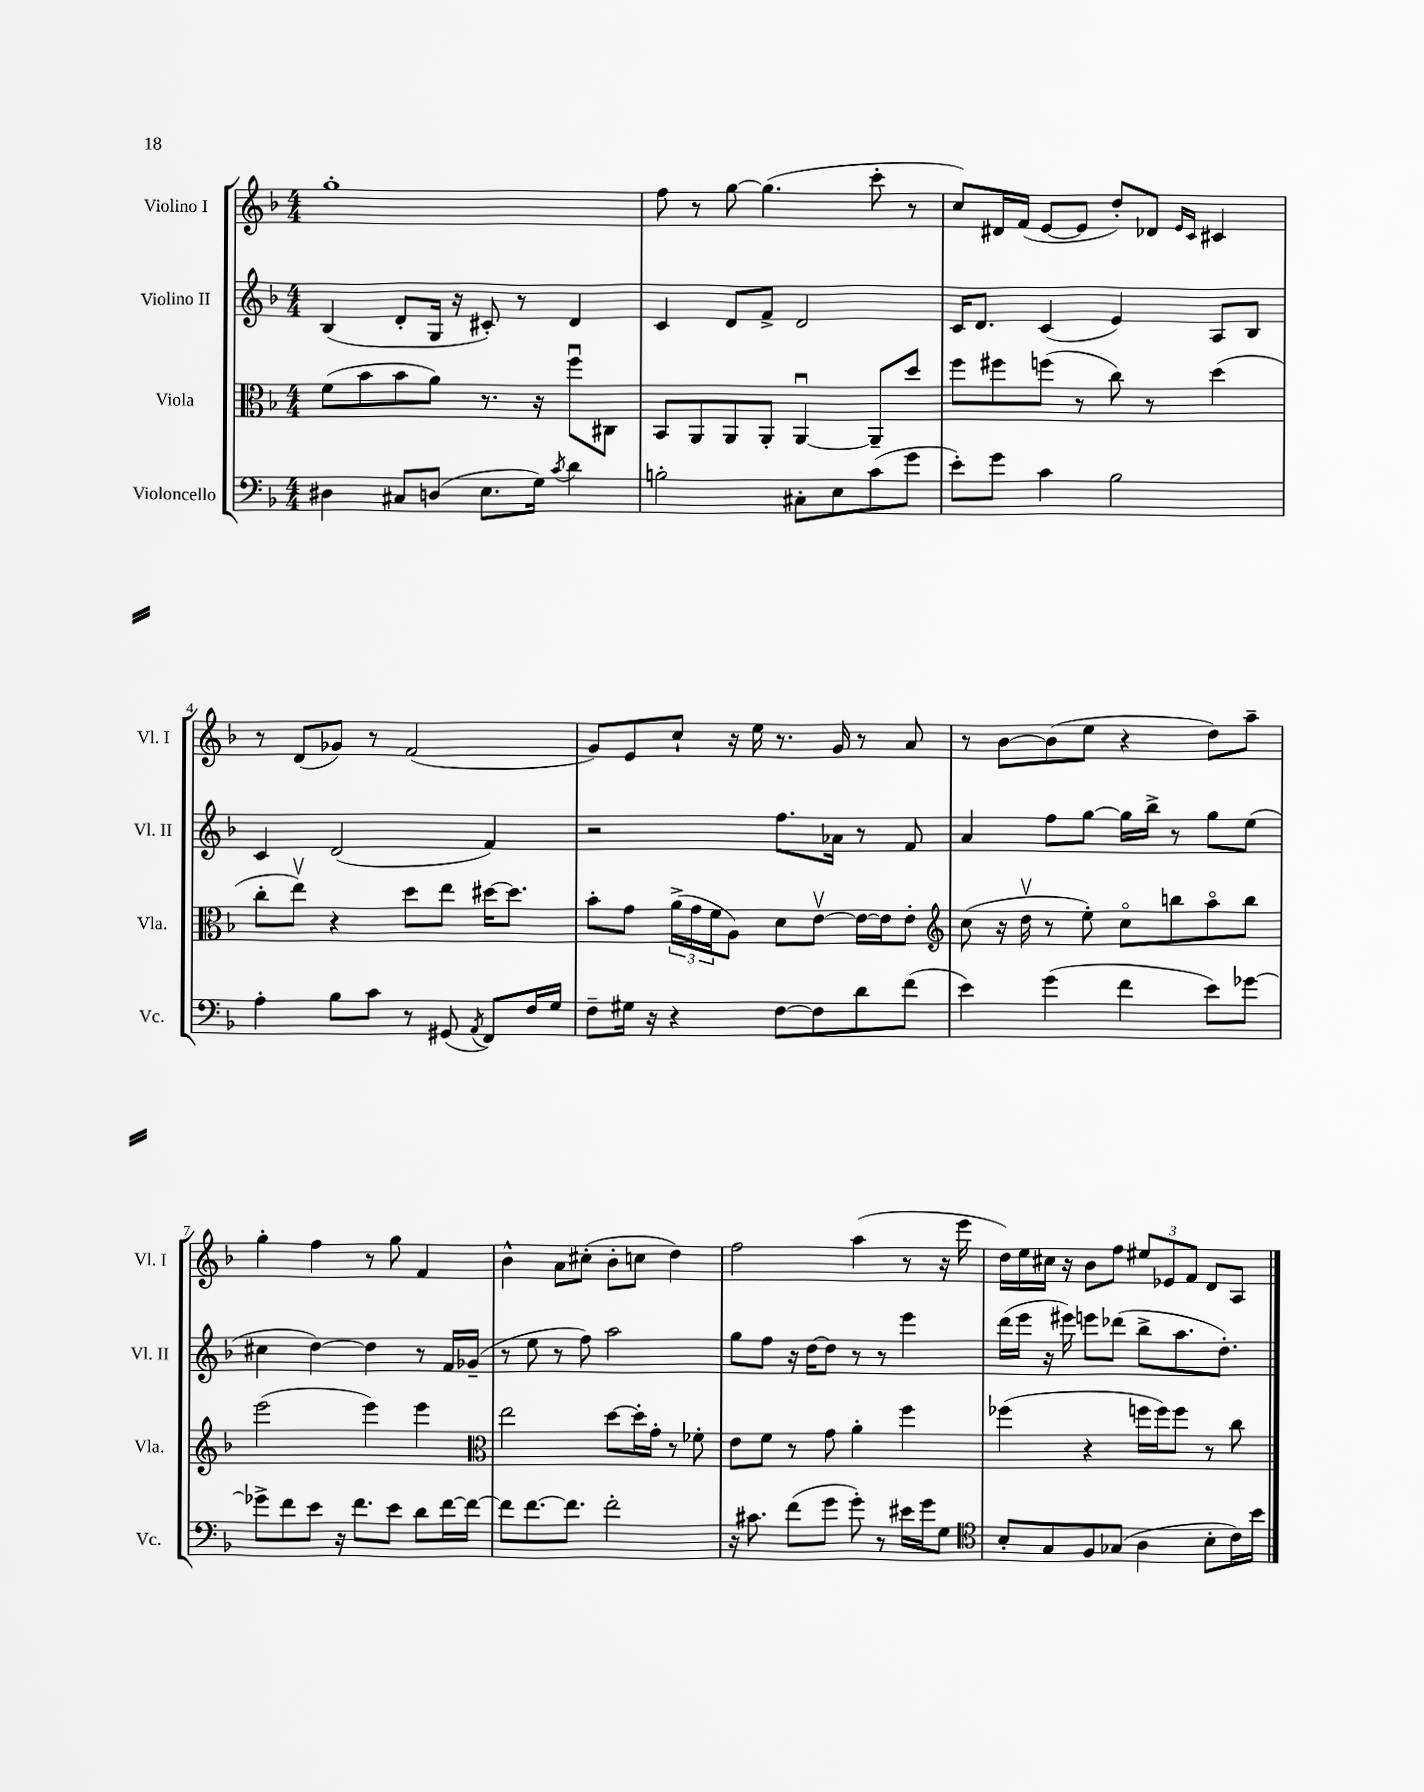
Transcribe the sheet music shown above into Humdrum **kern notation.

**kern	**kern	**kern	**kern
*part4	*part3	*part2	*part1
*staff4	*staff3	*staff2	*staff1
*I"Violoncello	*I"Viola	*I"Violino II	*I"Violino I
*I'Vc.	*I'Vla.	*I'Vl. II	*I'Vl. I
*clefF4	*clefC3	*clefG2	*clefG2
*k[b-]	*k[b-]	*k[b-]	*k[b-]
*M4/4	*M4/4	*M4/4	*M4/4
=1	=1	=1	=1
4D#X\	(8f\L	(4B-/	1gg'
.	8b-\	.	.
8C#X/L	8b-\	8d'/L	.
(8Dn/J	8a\J)	16G/Jk	.
.	.	16r	.
8.E\L	8.r	8c#X'/)	.
.	.	8r	.
16G\Jk)	16r	.	.
8qc/	.	.	.
4d\	8ffu\L	4d/	.
.	8C#X\J	.	.
=2	=2	=2	=2
2Bn'\	8BB-/L	4c/	8ff\
.	8AA/	.	8r
.	8AA/	8d/L	[8gg\
.	8AA'/J	8f^/J	(4.gg\]
8C#X'\L	[4AAu/	2d/	.
8E\	.	.	.
(8c\	8AA~/L]	.	8ccc'\
8g\J	8dd/J	.	8r
=3	=3	=3	=3
8e'\L)	8ff\L	16c/KL	8cc/L)
.	.	8.d/J	.
8g\J	8ff#X\	.	16d#X/L
.	.	.	(16f/JJ
4c\	(8ffn\J	(4c/	[8e/L
.	8r	.	8e/J]
2B-\	8cc\)	4e/)	8dd'/L)
.	8r	.	8d-X/J
.	.	.	16qqe/LL
.	.	.	16qqc/JJ
.	(4dd\	8A/L	4c#X/
.	.	8B-/J	.
!!LO:LB:g=z
=4	=4	=4	=4
4A'\	8cc'\L	4c/	8r
.	8eev\J)	.	(8d/L
8B-\L	4r	(2d/	8g-X/J)
8c\J	.	.	8r
8r	8dd\L	.	(2f/
(8GG#X/	8ee\J	.	.
8qAA/	.	.	.
8FF/L)	[16dd#X\KL	4f/)	.
.	8.dd#\J]	.	.
16F/L	.	.	.
16G/JJ	.	.	.
=5	=5	=5	=5
8F~\L	8b-'\L	2r	8g/L)
16G#X\Jk	8g\J	.	8e/
16r	.	.	.
4r	(24a^\LL	.	8cc`/J
.	24g\	.	.
.	24f\J	.	.
.	8A\J)	.	16r
.	.	.	16ee\
[8F\L	8d\L	8.ff\L	8.r
8F\]	[8ev\J	.	.
.	.	16a-X\Jk	16g/
8d\	16e\LL_	8r	8r
.	16e\J]	.	.
(8f\J	8e'\J	8f/	8a/
=6	=6	=6	=6
*	*clefG2	*	*
4e\)	(8cc\	4a/	8r
.	16r	.	[8b-\L
.	16ddv\	.	.
(4g\	8r	8ff\L	(8b-\]
.	8ee'\)	[8gg\J	8ee\J
4f\	8cc\L	16gg\LL]	4r
.	.	16bb-^\JJ	.
.	8bbn\	8r	.
8e\L)	8aa\	8gg\L	8dd\L)
[8g-X\J	8bb\J	(8ee\J	8aa~\J
!!LO:LB:g=z
=7	=7	=7	=7
8g-X^\L]	(2eee\	4cc#X\	4gg'\
8f\	.	.	.
8e\J	.	[4dd\)	4ff\
16r	.	.	.
8.f\L	.	.	.
.	4eee\)	4dd\]	8r
8e\J	.	.	8gg\
8d\L	4eee\	8r	4f/
[16f\L	.	16f/LL	.
16f\JJ_	.	(16g-X~/JJ	.
=8	=8	=8	=8
*	*clefC3	*	*
8f\L]	2ee\	8r	4b-^^\
[8.f\	.	8ee\	.
.	.	8r	8a\L
8.f\J]	.	.	.
.	.	8ff\)	(8cc#X'\J
2f'\	[8dd\L	2aa\	8b-'\L
.	16dd'\L]	.	8ccn\J
.	16g'\JJ	.	.
.	8r	.	4dd\)
.	8f-X'\	.	.
=9	=9	=9	=9
16r	8e\L	8gg\L	2ff\
8.c#X\	.	.	.
.	8f\J	8ff\J	.
(8f\L	8r	16r	.
.	.	[16dd\KL	.
8g\J	8g\	8dd\J]	.
8g'\)	4a'\	8r	(4aa\
8r	.	8r	.
16e#X\LL	4ff\	4eee\	8r
16g\J	.	.	.
8G\J	.	.	16r
.	.	.	16eee\
=10	=10	=10	=10
*clefC4	*	*	*
8B-'/L	(4ff-X\	(16ddd\LL	16dd\LL)
.	.	16eee\JJ	16ee\
8G/	.	16r	16cc#X\JJ
.	.	16eee#X\)	16r
8F/	4r	8eeen\L	8b-\L
(8G-X/J	.	(8ddd-X\J	8ff\J
4A\	16ffn\LL	8bb-^\L	12ee#X/L
.	16ff\J)	.	.
.	.	.	12e-X/
.	8ff\J	8.aa\	.
.	.	.	12f/J
8B-'\L	8r	.	8d/L
.	.	8.dd'\J)	.
16c\L)	8cc\	.	8A/J
16b-\JJ	.	.	.
==	==	==	==
*-	*-	*-	*-
